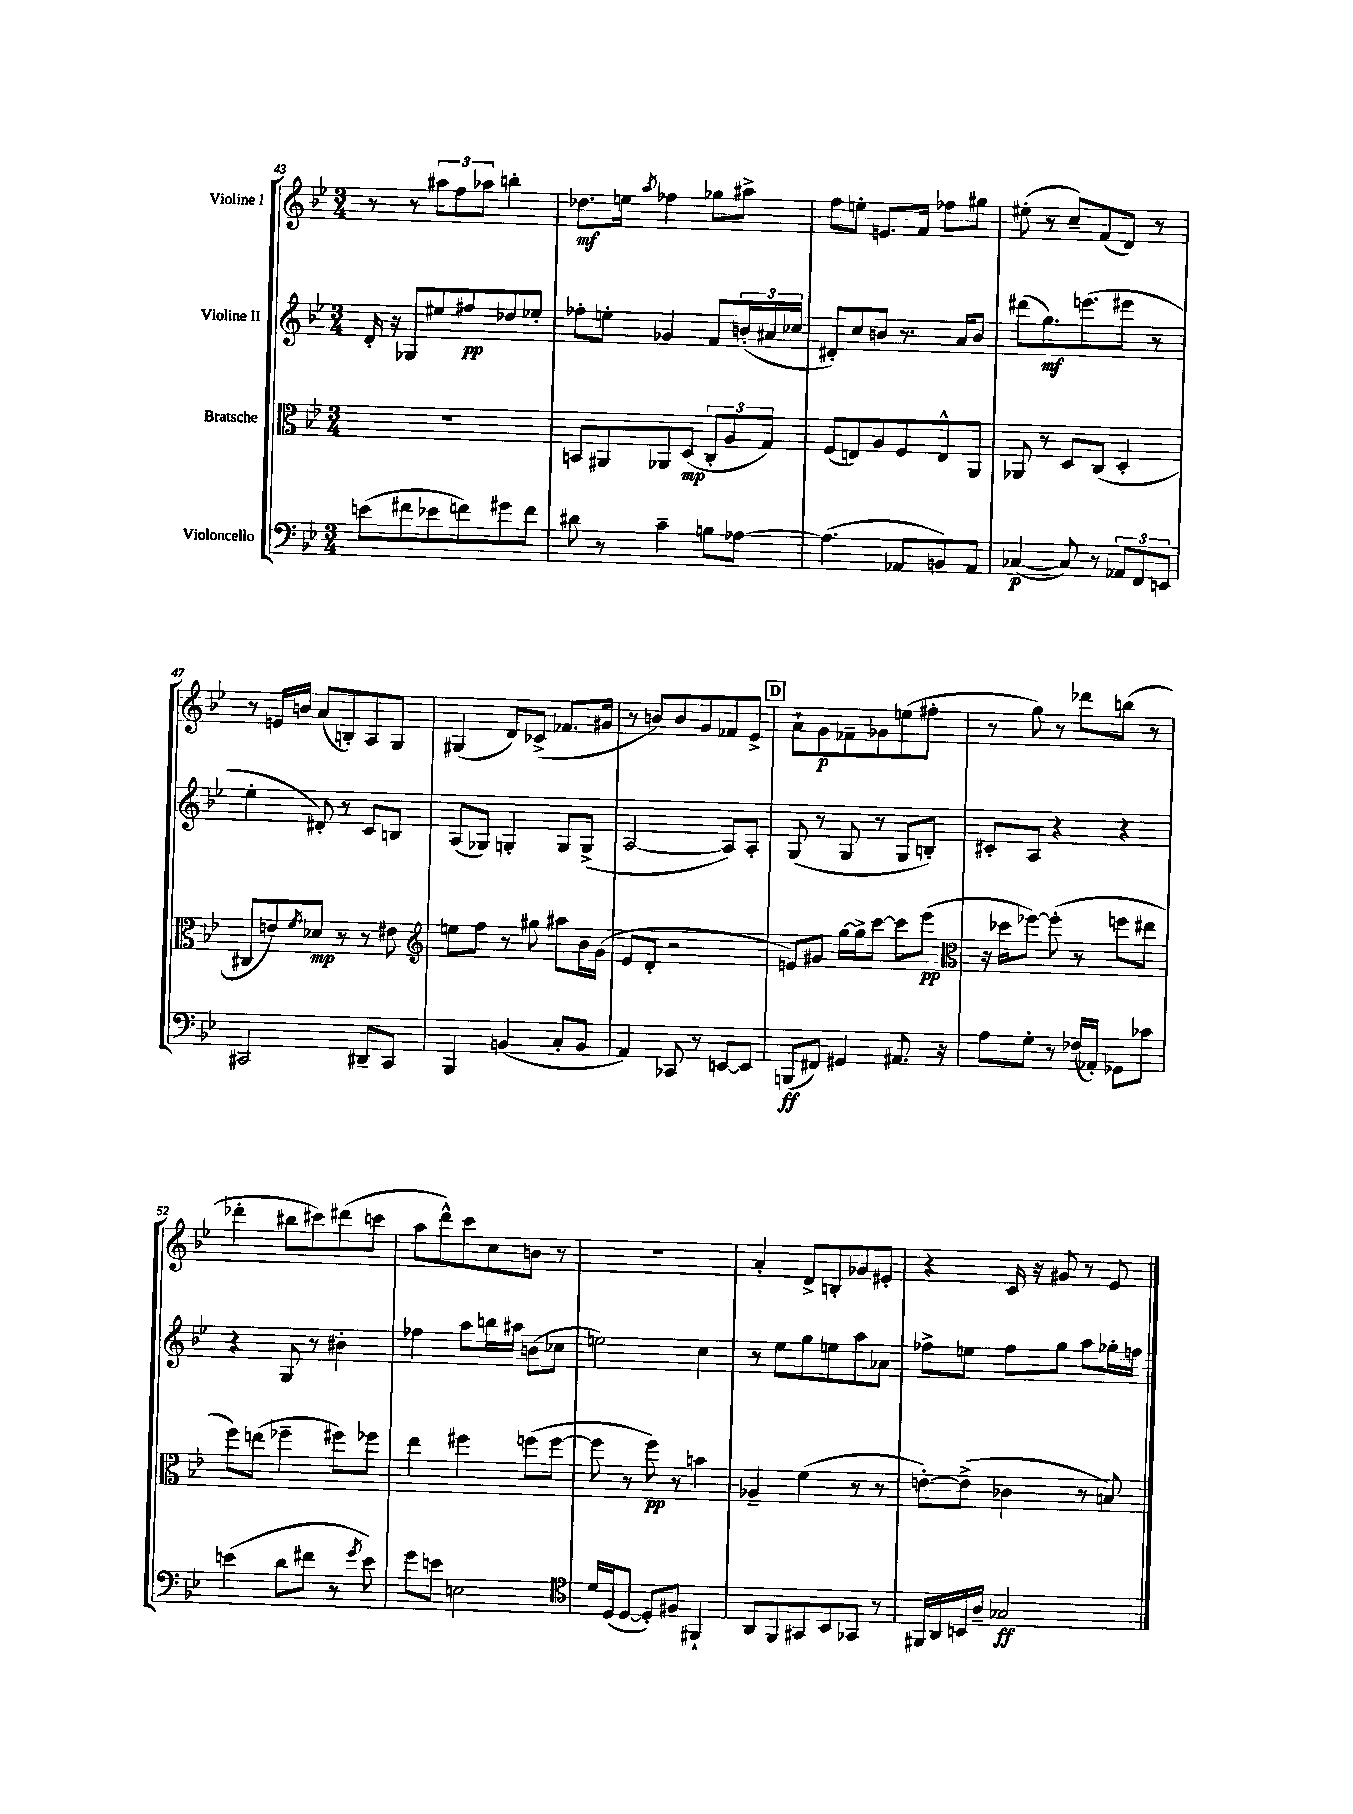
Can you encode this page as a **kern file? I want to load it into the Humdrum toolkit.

**kern	**dynam	**kern	**dynam	**kern	**dynam	**kern	**dynam
*part4	*part4	*part3	*part3	*part2	*part2	*part1	*part1
*staff4	*staff4	*staff3	*staff3	*staff2	*staff2	*staff1	*staff1
*I"Violoncello	*	*I"Bratsche	*	*I"Violine II	*	*I"Violine I	*
*clefF4	*	*clefC3	*	*clefG2	*	*clefG2	*
*k[b-e-]	*	*k[b-e-]	*	*k[b-e-]	*	*k[b-e-]	*
*M3/4	*	*M3/4	*	*M3/4	*	*M3/4	*
=43	=43	=43	=43	=43	=43	=43	=43
(8en\L	.	2.r	.	16d'/	.	8r	.
.	.	.	.	16r	.	.	.
8f#X\	.	.	.	8G-X/L	.	8r	.
8e-X\	.	.	.	8ee#X/	.	12aa#X\L	.
.	.	.	.	.	.	12ff\	.
8fn\)	.	.	.	8ff#X/	pp	.	.
.	.	.	.	.	.	12aa-X\J	.
8g#X\	.	.	.	8dd-X/	.	4bbn'\	.
8f\J	.	.	.	8ee-X'/J	.	.	.
=44	=44	=44	=44	=44	=44	=44	=44
8d#X\	.	8BBn/L	.	8ff-X'\L	.	8.dd-X\L	mf
8r	.	8AA#X/	.	8een'\J	.	.	.
.	.	.	.	.	.	16een\Jk	.
.	.	.	.	.	.	8qaa/	.
4c~\	.	8AA-X/	.	4g-X/	.	4ff-X\	.
.	.	(8D/J	mp	.	.	.	.
8Bn\L	.	12C'/L	.	8f/L	.	8gg-X\L	.
.	.	12A/	.	.	.	.	.
[8A-X\J	.	.	.	(24bn'/L	.	8aa#X^\J	.
.	.	12G/J)	.	24a#X/	.	.	.
.	.	.	.	24cc-X/JJ	.	.	.
=45	=45	=45	=45	=45	=45	=45	=45
(4.A-\]	.	(8F/L	.	8d#X'/L)	.	8ff\L	.
.	.	8En/)	.	8cc/	.	8een'\J	.
.	.	8A/	.	8bn/J	.	8.en/L	.
8AA-X/L	.	8F/	.	8.r	.	.	.
.	.	.	.	.	.	16f/Jk	.
8BBn/)	.	8E^^/	.	.	.	8ff-X\L	.
.	.	.	.	16a/KL	.	.	.
8AA-/J	.	8AA/J	.	8b/J	.	8gg#X\J	.
=46	=46	=46	=46	=46	=46	=46	=46
([4C-X/	p	8AA-X/	.	(8ddd#X\L	.	(8ee#X'\	.
.	.	8r	.	8.gg\)	mf	8r	.
8C-/])	.	8D/L	.	.	.	8cc~/L)	.
.	.	.	.	(8.eeen\	.	.	.
8r	.	(8C/J	.	.	.	(8f/	.
12AA-X/L	.	4D'/	.	8eee#X\J	.	8d/J)	.
12FF/	.	.	.	.	.	.	.
.	.	.	.	8r	.	8r	.
12EEn/J	.	.	.	.	.	.	.
!!LO:LB:g=z
=47	=47	=47	=47	=47	=47	=47	=47
2CC#X/	.	8C#X/L	.	4ee-'\	.	8r	.
.	.	8en/)	.	.	.	16en/LL	.
.	.	.	.	.	.	16bn/JJ	.
.	.	8qf/	.	.	.	.	.
.	.	8d-X/J	mp	8d#X'/)	.	(8a/L	.
.	.	8r	.	8r	.	8Bn'/)	.
8DD#X~/L	.	8r	.	8c/L	.	8A/	.
8CC#/J	.	8e#X\	.	8Bn/J	.	8G/J	.
=48	=48	=48	=48	=48	=48	=48	=48
*	*	*clefG2	*	*	*	*	*
4BBB-/	.	8een\L	.	(8A/L	.	(4G#X/	.
.	.	8ff\J	.	8G-X/J)	.	.	.
(4BBn/	.	8r	.	4Gn'/	.	8d/L)	.
.	.	8gg#X\	.	.	.	(8c-X^/J	.
8C'/L	.	8aa#X\L	.	8G/L	.	8.f-X/L	.
8BB/J	.	16b-\L	.	(8G^/J	.	.	.
.	.	(16g\JJ	.	.	.	16g#X/Jk	.
=49	=49	=49	=49	=49	=49	=49	=49
4AA/)	.	8e-/L	.	[2A/	.	8r	.
.	.	8d'/J	.	.	.	8bn/L)	.
8CC-X/	.	2r	.	.	.	8b/	.
8r	.	.	.	.	.	8g/	.
[8EEn/L	.	.	.	8A/L])	.	8f-X/	.
8EE/J]	.	.	.	8A'/J	.	8e-^/J	.
!!LO:REH:place=s1:t=D
=50	=50	=50	=50	=50	=50	=50	=50
(8BBBn/L	ff	8en/L)	.	(8G/	.	8a`\L	.
8FF#X/J)	.	8g#X/J	.	8r	.	8g\	p
4GG#X/	.	[16gg\LL	.	8G/	.	8f-X~\	.
.	.	16gg^\J]	.	.	.	.	.
.	.	[8ccc\J	.	8r	.	8g-X\	.
8.AA#X/	.	8ccc\L]	.	8G/L	.	(8een\	.
.	.	(8eee-\J	pp	8Bn'/J)	.	8ff#X'\J	.
16r	.	.	.	.	.	.	.
=51	=51	=51	=51	=51	=51	=51	=51
*	*	*clefC3	*	*	*	*	*
8A\L	.	16r	.	8c#X'/L	.	8r	.
.	.	16dd-X\KL	.	.	.	.	.
8G'\J	.	[8ff-X\J)	.	8A/J	.	8gg\)	.
8r	.	(8ff-'\]	.	4r	.	8r	.
(16F-X/LL	.	8r	.	.	.	8ddd-X\L	.
16AA-X'/JJ)	.	.	.	.	.	.	.
8GG-X\L	.	8ffn\L	.	4r	.	(8bbn\J	.
8c-X\J	.	8ee#X\J	.	.	.	8r	.
!!LO:LB:g=z
=52	=52	=52	=52	=52	=52	=52	=52
(4en\	.	8ff\L)	.	4r	.	4ddd-X'\	.
.	.	(8een\J	.	.	.	.	.
8d\L	.	4ff-X~\	.	8G/	.	8bb#X\L	.
8f#X\J	.	.	.	8r	.	8ccc#X\)	.
8r	.	8ff#X\L)	.	4b#X'\	.	(8ddd#X\	.
8qg/	.	.	.	.	.	.	.
8e\)	.	8ff-X\J	.	.	.	8cccn\J	.
=53	=53	=53	=53	=53	=53	=53	=53
8g\L	.	4ee-\	.	4ff-X\	.	8aa\L	.
8en\J	.	.	.	.	.	8ddd^^\)	.
2En\	.	4ff#X\	.	8aa\L	.	8ccc\	.
.	.	.	.	16bbn\L	.	8cc\	.
.	.	.	.	16aa#X\JJ	.	.	.
.	.	(8ffn\L	.	(8bn\L	.	8bn\J	.
.	.	[8ff\J	.	8cc-X\J	.	8r	.
=54	=54	=54	=54	=54	=54	=54	=54
*clefC4	*	*	*	*	*	*	*
16d/LL	.	8ff\]	.	2een\)	.	2.r	.
(16D/J	.	.	.	.	.	.	.
[8D/J	.	8r	.	.	.	.	.
8D'/L])	.	8ff\)	pp	.	.	.	.
8F#X/J	.	8r	.	.	.	.	.
4FF#X`/	.	4bn\	.	4cc\	.	.	.
=55	=55	=55	=55	=55	=55	=55	=55
8AA/L	.	4A-X~/	.	8r	.	4a'/	.
8FF/	.	.	.	8ee-\L	.	.	.
8GG#X/	.	(4f\	.	8gg\	.	8d^/L	.
8BB-/	.	.	.	8een\	.	8Bn'/	.
8GG-X/J	.	8r	.	8aa\	.	8g-X/	.
8r	.	8r	.	8a-X\J	.	8e#X'/J	.
=56	=56	=56	=56	=56	=56	=56	=56
16FF#X/LL	.	[8en'\L)	.	8ff-X^\L	.	4r	.
16AA/	.	.	.	.	.	.	.
16BBn/	.	(8e^\J]	.	8een\J	.	.	.
16A~/JJ	.	.	.	.	.	.	.
2G-X/	ff	4c-X\	.	8ff-\L	.	16c/	.
.	.	.	.	.	.	16r	.
.	.	.	.	8gg\J	.	8g#X/	.
.	.	8r	.	8aa\L	.	8r	.
.	.	8Bn/)	.	16gg-X'\L	.	8e-/	.
.	.	.	.	16ffn\JJ	.	.	.
==	==	==	==	==	==	==	==
*-	*-	*-	*-	*-	*-	*-	*-
